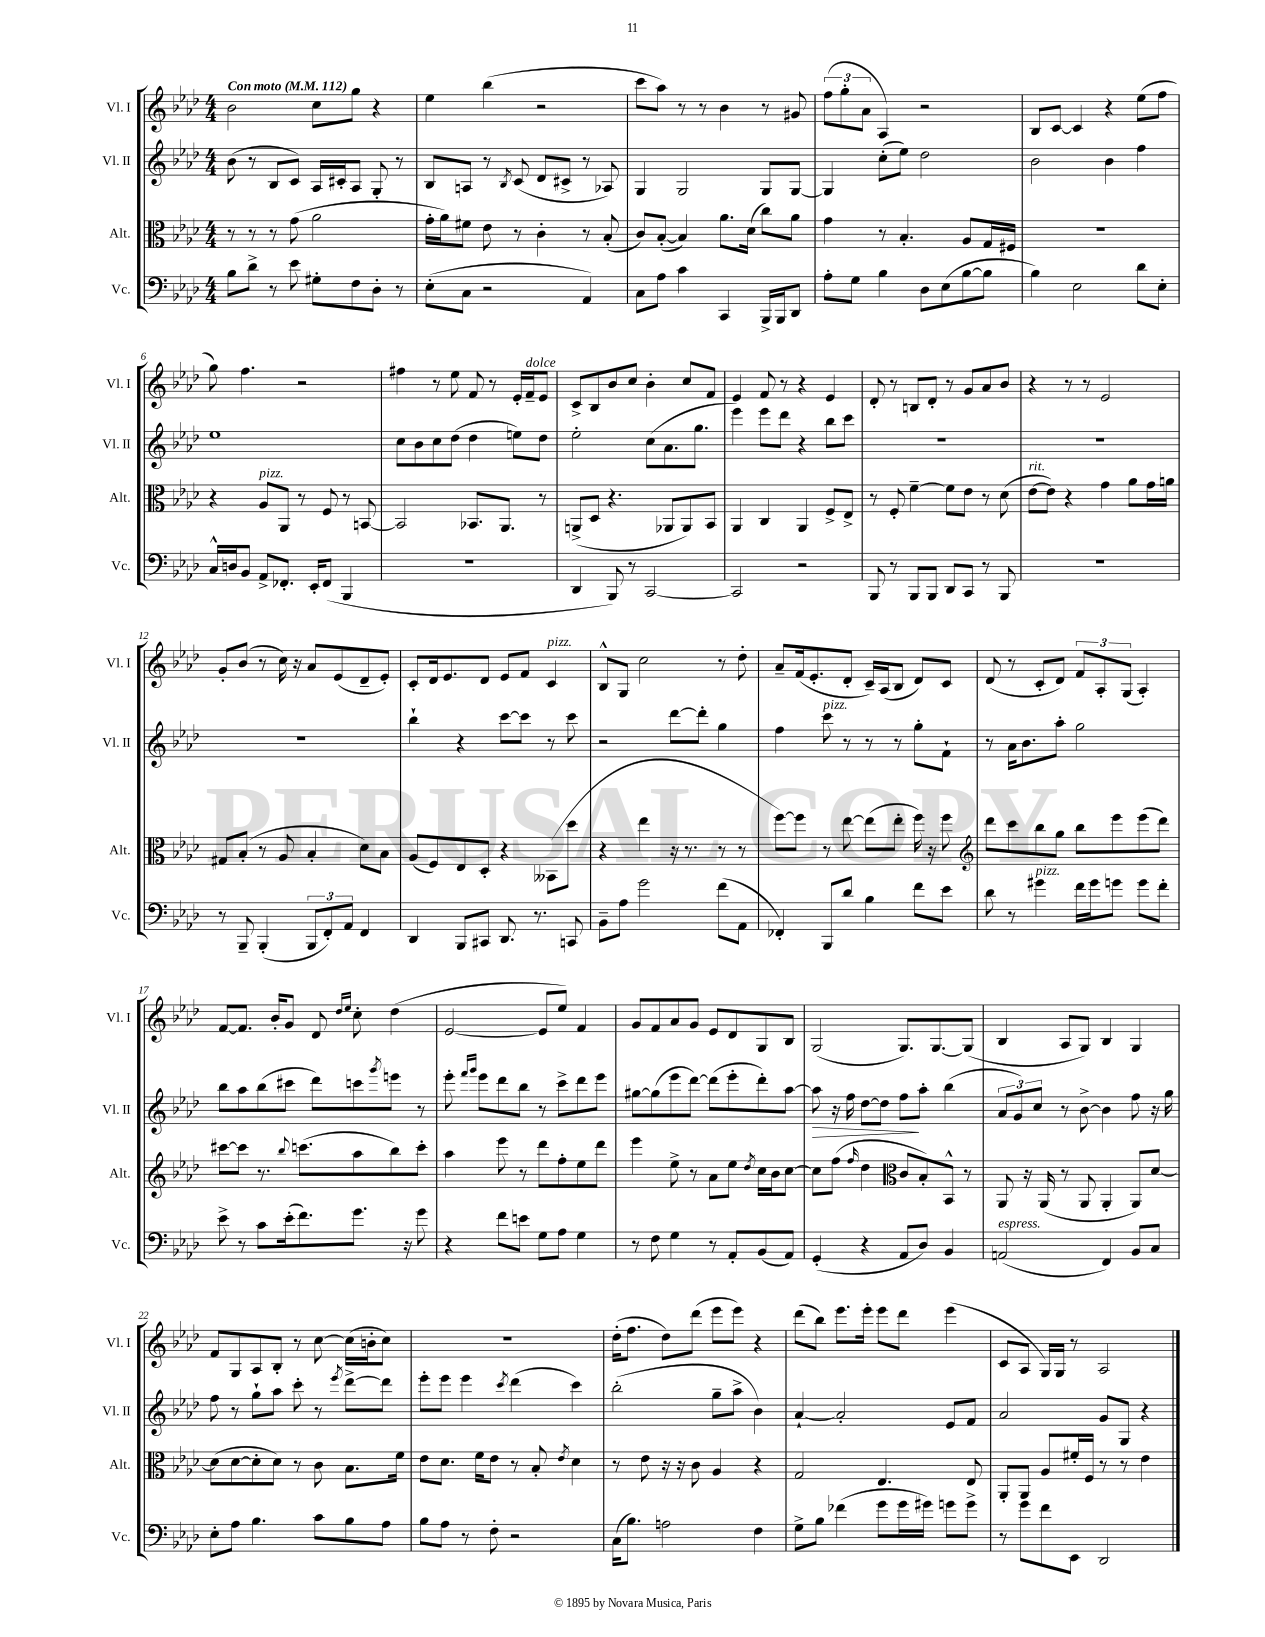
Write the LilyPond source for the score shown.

<<
\new StaffGroup <<
\new Staff = "s0" \with { instrumentName = "Vl. I" shortInstrumentName = "Vl. I" } {
    \clef treble \key aes \major \numericTimeSignature \time 4/4 \tempo "Con moto" 4 = 112
    bes'2 c''8 g''8 r4 |
    ees''4 bes''4( r2 |
    c'''8 aes''8) r8 r8 bes'4 r8 gis'8 |
    \tuplet 3/2 { f''8( g''8-. aes'8 } aes4) r2 |
    bes8 c'8~ c'4 r4 ees''8( f''8 |
    g''8) f''4. r2 |
    fis''4 r8 ees''8 f'8 r8 ees'16-. f'16--^\markup { \italic "dolce" } ees'8 |
    c'8-> bes8 bes'8 c''8 bes'4-. c''8 f'8 |
    ees'4 f'8 r8 r4 ees'4 |
    des'8-. r8 b8 des'8-. r8 g'8 aes'8 bes'8 |
    r4 r8 r8 ees'2 |
    g'8-. bes'8( r8 c''16) r16 aes'8 ees'8( des'8-- ees'8-.) |
    c'8-. des'16 ees'8. des'8 ees'8 f'8 c'4^\markup { \italic "pizz." } |
    bes8-^ g8 c''2 r8 des''8-. |
    aes'8-- f'16( ees'8.-. des'8-. c'16--) aes16( bes8 des'8) c'8 |
    des'8( r8 c'8-. des'8) \tuplet 3/2 { f'8 aes8-. g8( } aes4-.) |
    f'8~ f'8. bes'16-. g'8 des'8 \grace { des''16 ees''16 } c''8-. des''4( |
    ees'2~ ees'8 ees''8) f'4 |
    g'8 f'8 aes'8 g'8 ees'8 des'8 g8 bes8 |
    g2( g8.) g8.~ g8( |
    bes4 aes8 g8) bes4 g4 |
    f'8 g8 aes8 bes8-. r8 c''8~ c''16( b'16-. c''8) |
    R1 |
    des''16-.( f''8. des''8) des'''8( ees'''8 ees'''8) r4 |
    des'''8( bes''8) ees'''8. ees'''16-. ees'''8 des'''8 ees'''4( |
    c'8 aes8 g16) g16 r8 aes2 \bar "|." |
}
\new Staff = "s1" \with { instrumentName = "Vl. II" shortInstrumentName = "Vl. II" } {
    \clef treble \key aes \major \numericTimeSignature \time 4/4
    bes'8( r8 bes8 c'8) aes16 cis'16-. aes8 g8-. r8 |
    bes8 a8 r8 \acciaccatura { bes8 } c'8( des'8 cis'8-> r8 aes8) |
    g4 g2 g8 g8~ |
    g4 c''8-.( ees''8) des''2 |
    bes'2 bes'4 f''4 |
    ees''1 |
    c''8 bes'8 c''8 des''8( des''4 e''8) des''8 |
    ees''2-. c''8( aes'8. g''8. |
    ees'''4) ees'''8 des'''8 r4 bes''8 c'''8 |
    R1 |
    R1 |
    R1 |
    bes''4-! r4 c'''8~ c'''8 r8 c'''8 |
    r2 des'''8~ des'''8-. g''4 |
    f''4 c'''8^\markup { \italic "pizz." } r8 r8 r8 g''8-. f'8-! |
    r8 aes'16 bes'8. aes''8-. g''2 |
    bes''8 aes''8 bes''8( cis'''8 des'''8) c'''8 \acciaccatura { g'''8 } e'''8 r8 |
    ees'''8-. \grace { f'''16 g'''16 } ees'''8 des'''8 bes''8 r8 c'''8-> des'''8 ees'''8 |
    gis''8~ gis''8( ees'''8 des'''8~) des'''8( ees'''8-. des'''8-.) aes''8~ |
    aes''8\> r16 f''16 des''8~ des''8 f''8\! aes''8-. bes''4( |
    \tuplet 3/2 { aes'8 g'8) c''8 } r8 bes'8~-> bes'4 f''8 r16 g''16 |
    f''8 r8 g''8-! aes''8 c'''8-. r8 \acciaccatura { ees'''8 } des'''8~-> des'''8 |
    ees'''8-. ees'''8 ees'''4 \acciaccatura { c'''8 } des'''4( c'''4) |
    bes''2-.( g''8-- aes''8-> bes'4) |
    aes'4~-! aes'2-. ees'8 f'8 |
    aes'2 g'8 g8 r4 \bar "|." |
}
\new Staff = "s2" \with { instrumentName = "Alt." shortInstrumentName = "Alt." } {
    \clef alto \key aes \major \numericTimeSignature \time 4/4
    r8 r8 r8 g'8( aes'2 |
    g'16-. aes'16) fis'8 ees'8 r8 c'4-. r8 bes8-.( |
    c'8) bes8~-.( bes4) aes'8. des'16( c''8) aes'8 |
    g'4 r8 bes4.-. aes8 g16 fis16 |
    R1 |
    r4 aes8^\markup { \italic "pizz." } aes,8 r8 f8 r8 b,8~ |
    b,2 bes,8. aes,8. r8 |
    a,8->( des8 r4. aes,8 aes,8) bes,8 |
    aes,4 c4 aes,4 f8-> ees8-> |
    r8 f8-. f'4~-- f'8 ees'8 r8 des'8( |
    ees'8~^\markup { \italic "rit." } ees'8) r4 g'4 aes'8 g'16 a'16 |
    gis8 bes8-.( r8 aes8 bes4-. des'8) bes8 |
    aes8( f8) ees8 des8-. r4 beses,8( des''8 |
    r4 ees''4 r16 r8. r8 r8 |
    f''8~) f''8 r8 ees''8~ ees''8( ees''8-. f''16) r16 f''8 |
    \clef treble des'''8 c'''8 bes''8 g''8 bes''8 ees'''8 ees'''8( des'''8) |
    cis'''8~ cis'''8 r8. \appoggiatura { bes''8 } c'''8.( aes''8 bes''8) c'''8-. |
    aes''4 ees'''8 r8 des'''8 f''8-. ees''8 des'''8 |
    ees'''4 ees''8-> r8 aes'8 ees''8 \acciaccatura { des''8 } c''16 bes'16 c''8~ |
    c''8 f''8( \grace { f''16 } des''4 \clef alto c'8 bes8-.) bes,8-^ r8 |
    aes,8 r16 aes,16( r8 aes,8 aes,4-. aes,8) des'8~ |
    des'8( des'8~ des'8-. des'8) r8 c'8 bes8. f'16 |
    ees'8 des'8. f'16 ees'8 r8 bes8-. \acciaccatura { ees'8 } des'4 |
    r8 ees'8 r16 r16 c'8 aes4 r4 |
    g2 ees4. ees8 |
    aes,8-. aes,8 aes8 fis'16-. f16 r8 r8 ees'4 \bar "|." |
}
\new Staff = "s3" \with { instrumentName = "Vc." shortInstrumentName = "Vc." } {
    \clef bass \key aes \major \numericTimeSignature \time 4/4
    bes8 des'8-> r8 ees'8 gis8-. f8 des8-. r8 |
    ees8-.( c8 r2 aes,4) |
    c8 aes8 c'4 c,4 bes,,16-> bes,,16 des,8 |
    aes8-. g8 bes4 des8 ees8( bes8~ bes8 |
    bes4) ees2 des'8 ees8-. |
    c16-^ d16 bes,8 aes,8-> fes,8.-. ees,16-. fes,8( bes,,4 |
    R1 |
    des,4 bes,,8) r8 c,2~ |
    c,2 r2 |
    bes,,8 r8 bes,,8 bes,,8 des,8 c,8 r8 bes,,8 |
    R1 |
    r8 bes,,8-- bes,,4-.( \tuplet 3/2 { bes,,8 f,8-.) aes,8 } f,4 |
    des,4 bes,,8 cis,8 des,8. r8. c,8 |
    bes,8-- aes8 g'2 f'8( aes,8 |
    fes,4-.) bes,,8 des'8 bes4 f'8 ees'8 |
    des'8 r8 gis'4^\markup { \italic "pizz." } f'16 gis'16 g'8 g'8 f'8-. |
    ees'8-> r8 c'8 ees'16-.( f'8.) g'8. r16 g'8 |
    r4 f'8 e'8 g8 aes8 g4 |
    r8 f8 g4 r8 aes,8-. bes,8( aes,8) |
    g,4-.( r4 aes,8 des8) bes,4 |
    a,2^\markup { \italic "espress." }( f,4) bes,8 c8 |
    ees8-. aes8 bes4. c'8 bes8 aes8 |
    bes8 aes8 r8 f8-. r2 |
    c16( bes8.) a2 f4 |
    g8-> bes8 fes'4( g'8 g'16 gis'16) g'8 g'8-> |
    r8 g'8 f'8 ees,8 des,2 \bar "|." |
}
>>
>>
